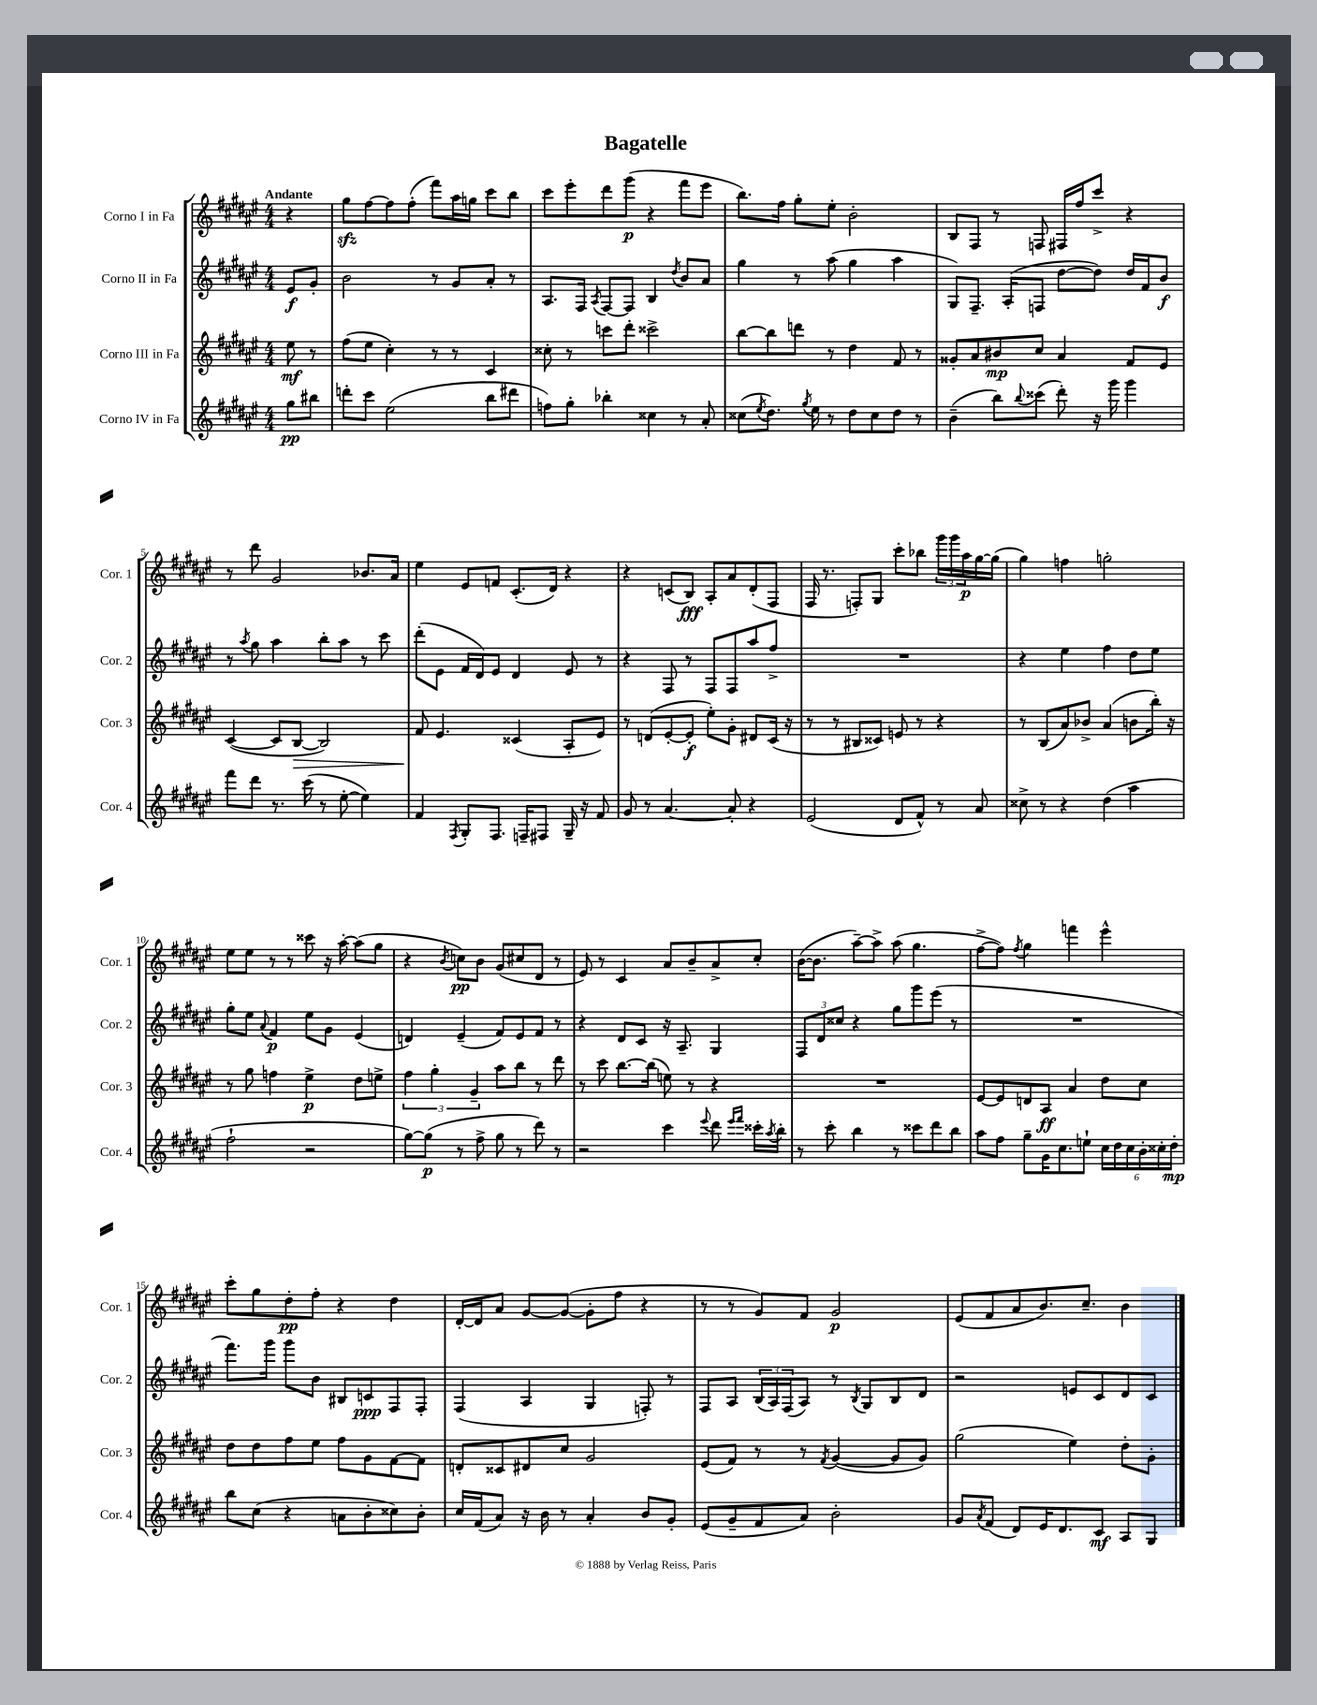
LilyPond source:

\header { title = "Bagatelle" }
<<
\new StaffGroup <<
\new Staff = "s0" \with { instrumentName = "Corno I in Fa" shortInstrumentName = "Cor. 1" } {
    \clef treble \key fis \major \numericTimeSignature \time 4/4 \partial 4 \tempo "Andante"
    r4 |
    gis''8\sfz fis''8~ fis''8 fis''8-.( fis'''8) ais''16 g''16 cis'''8 b''8 |
    cis'''8 eis'''8-. dis'''8 gis'''8\p( r4 fis'''8 eis'''8 |
    b''8.) fis''16 gis''8-. eis''8-. b'2-. |
    b8 fis8 r8 f8 fis16 fis''16 cis'''8-> r4 |
    r8 dis'''8 gis'2 bes'8. ais'16 |
    eis''4 eis'8 f'8 cis'8.-.( dis'16) r4 |
    r4 c'8( b8\fff) ais8-. ais'8 dis'8-.( fis8 |
    fis16 r8. f8-.) gis8 cis'''8-. bes''8 \tuplet 3/2 { gis'''16 gis'''16 ais''16\p } gis''16~ gis''16( |
    gis''4) f''4 g''2-. |
    eis''8 eis''8 r8 r8 cisis'''8 r16 ais''16~-. ais''8( gis''8 |
    r4 \acciaccatura { b'8 } c''8\pp) b'8 gis'8( cis''8 dis'8 r8 |
    eis'8) r8 cis'4 ais'8 b'8-- ais'8-> cis''8-. |
    b'16~( b'8. ais''8~--) ais''8-> ais''8( gis''4. |
    fis''8~-> fis''8) \acciaccatura { fis''8 } gis''4 f'''4 eis'''4-^ |
    cis'''8-. gis''8 dis''8-.\pp fis''8-. r4 dis''4 |
    dis'16~-. dis'16 ais'8 gis'8~ gis'8~( gis'8-. fis''8 r4 |
    r8 r8 gis'8) fis'8 gis'2\p |
    eis'8( fis'8 ais'8 b'8.) cis''8.-- b'4 \bar "|." |
}
\new Staff = "s1" \with { instrumentName = "Corno II in Fa" shortInstrumentName = "Cor. 2" } {
    \clef treble \key fis \major \numericTimeSignature \time 4/4 \partial 4
    eis'8\f gis'8-. |
    b'2 r8 gis'8 ais'8-. r8 |
    ais8. fis16 \acciaccatura { ais8 } fis8~ fis8 b4 \acciaccatura { dis''8 } b'8 ais'8 |
    gis''4 r8 ais''8( gis''4 ais''4 |
    gis8) fis8.-- ais16-.( f8 dis''8~ dis''8) dis''16 fis'16 b'8\f |
    r8 \acciaccatura { ais''8 } gis''8 ais''4 b''8-. ais''8 r8 cis'''8 |
    dis'''8-.( eis'8 fis'16 dis'16) eis'8 dis'4 eis'8 r8 |
    r4 fis8 r8 fis8 fis8 ais''8 fis''8-> |
    R1 |
    r4 eis''4 fis''4 dis''8 eis''8 |
    gis''8-. eis''8 \appoggiatura { ais'8 } fis'4\p eis''8 gis'8 eis'4( |
    d'4) eis'4--( fis'8) eis'8 fis'8 r8 |
    r4 dis'8 cis'8 r16 ais8.-- gis4 |
    \tuplet 3/2 { fis8 dis'8 cisis''8 } r4 gis''8 gis'''8 eis'''8( r8 |
    R1 |
    fis'''8.) gis'''16 gis'''8 b'8 bis8 c'8\ppp fis8 fis8-. |
    fis4( ais4 gis4 f8-.) r8 |
    fis8 ais8 \tuplet 3/2 { b16( ais16) fis16( } ais8) r8 \acciaccatura { b8 } gis8 b8 dis'8 |
    r2 e'8 cis'8 dis'8 cis'8 \bar "|." |
}
\new Staff = "s2" \with { instrumentName = "Corno III in Fa" shortInstrumentName = "Cor. 3" } {
    \clef treble \key fis \major \numericTimeSignature \time 4/4 \partial 4
    eis''8\mf r8 |
    fis''8( eis''8 cis''4-.) r8 r8 cis'4 |
    cisis''8-. r8 c'''8 dis'''8-. cisis'''2-> |
    b''8~ b''8 d'''8 r8 dis''4 fis'8 r8 |
    gisis'8-. ais'8 bis'8\mp cis''8 ais'4 fis'8 eis'8 |
    cis'4~( cis'8 b8~\> b2) |
    fis'8\! eis'4. cisis'4( ais8-. eis'8) |
    r8 d'8( eis'8~-. eis'8-.\f eis''8-.) gis'8-. dis'8 cis'16( r16 |
    r8 r8 bis8 cisis'8) e'8 r8 r4 |
    r8 b8( ais'8) bes'8-> ais'4( b'8 b''16-.) r16 |
    r8 gis''8 f''4 eis''4->\p dis''8 e''8-> |
    \tuplet 3/2 { fis''4 gis''4-. gis'4-- } ais''8 b''8 r8 dis'''8 |
    r8 cis'''8 b''8.~ b''16( e''8) r8 r4 |
    R1 |
    eis'8~ eis'8 d'8 ais8\ff ais'4 dis''8 cis''8 |
    dis''8 dis''8 fis''8 eis''8 fis''8 gis'8 fis'8~ fis'8 |
    d'8-. cisis'8 dis'8 cis''8 gis'2 |
    eis'8( fis'8) r8 r8 \acciaccatura { fis'8 } gis'4~( gis'8 gis'8) |
    gis''2( eis''4) dis''8-. gis'8-. \bar "|." |
}
\new Staff = "s3" \with { instrumentName = "Corno IV in Fa" shortInstrumentName = "Cor. 4" } {
    \clef treble \key fis \major \numericTimeSignature \time 4/4 \partial 4
    gis''8\pp bis''8 |
    d'''8-. cis'''8 eis''2( b''8 dis'''8 |
    f''8) gis''8-. bes''4-. cisis''4 r8 ais'8-. |
    cisis''8( \acciaccatura { eis''8 } dis''8.) \acciaccatura { gis''8 } eis''16 r8 dis''8 cisis''8 dis''8 r8 |
    b'4--( b''8) \appoggiatura { b''8 } cisis'''8( dis'''8-.) r16 gis'''16 gis'''4 |
    fis'''8 dis'''8 r8. cis'''16( r8 eis''8~-. eis''4) |
    fis'4 \acciaccatura { fis8 } gis8-. fis8. f16-- fis8 gis16-- r16 fis'8 |
    gis'8 r8 ais'4.~ ais'8-. r4 |
    eis'2( dis'8 fis'8-^) r8 ais'8 |
    cisis''8-> r8 r4 dis''4( ais''4 |
    fis''2-! r2 |
    gis''8~) gis''8\p( r8 fis''8-> gis''8 r8 dis'''8) r8 |
    r2 cis'''4 \appoggiatura { eis'''8 } dis'''8 \grace { eis'''16 fis'''16 } cisis'''16-. \acciaccatura { ais''8 } b''16-. |
    r8 cis'''8-. b''4 r8 cisis'''8 dis'''8 b''8 |
    ais''8 fis''8 gis''8-- gis'16 cis''8. e''8-! \tuplet 6/4 { cis''16 dis''16 cis''16 b'16-. cisis''16-. dis''16-.\mp } |
    b''8 cis''8( r4 a'8 b'8-. cisis''8) b'8-. |
    cis''16 fis'16( ais'8) r16 b'16 r8 ais'4-. b'8 gis'8-. |
    eis'8( gis'8-- fis'8 ais'8) b'2-. |
    gis'8 \acciaccatura { ais'8 } fis'8( dis'8) eis'16 dis'8. cis'8\mf ais8 gis8 \bar "|." |
}
>>
>>
